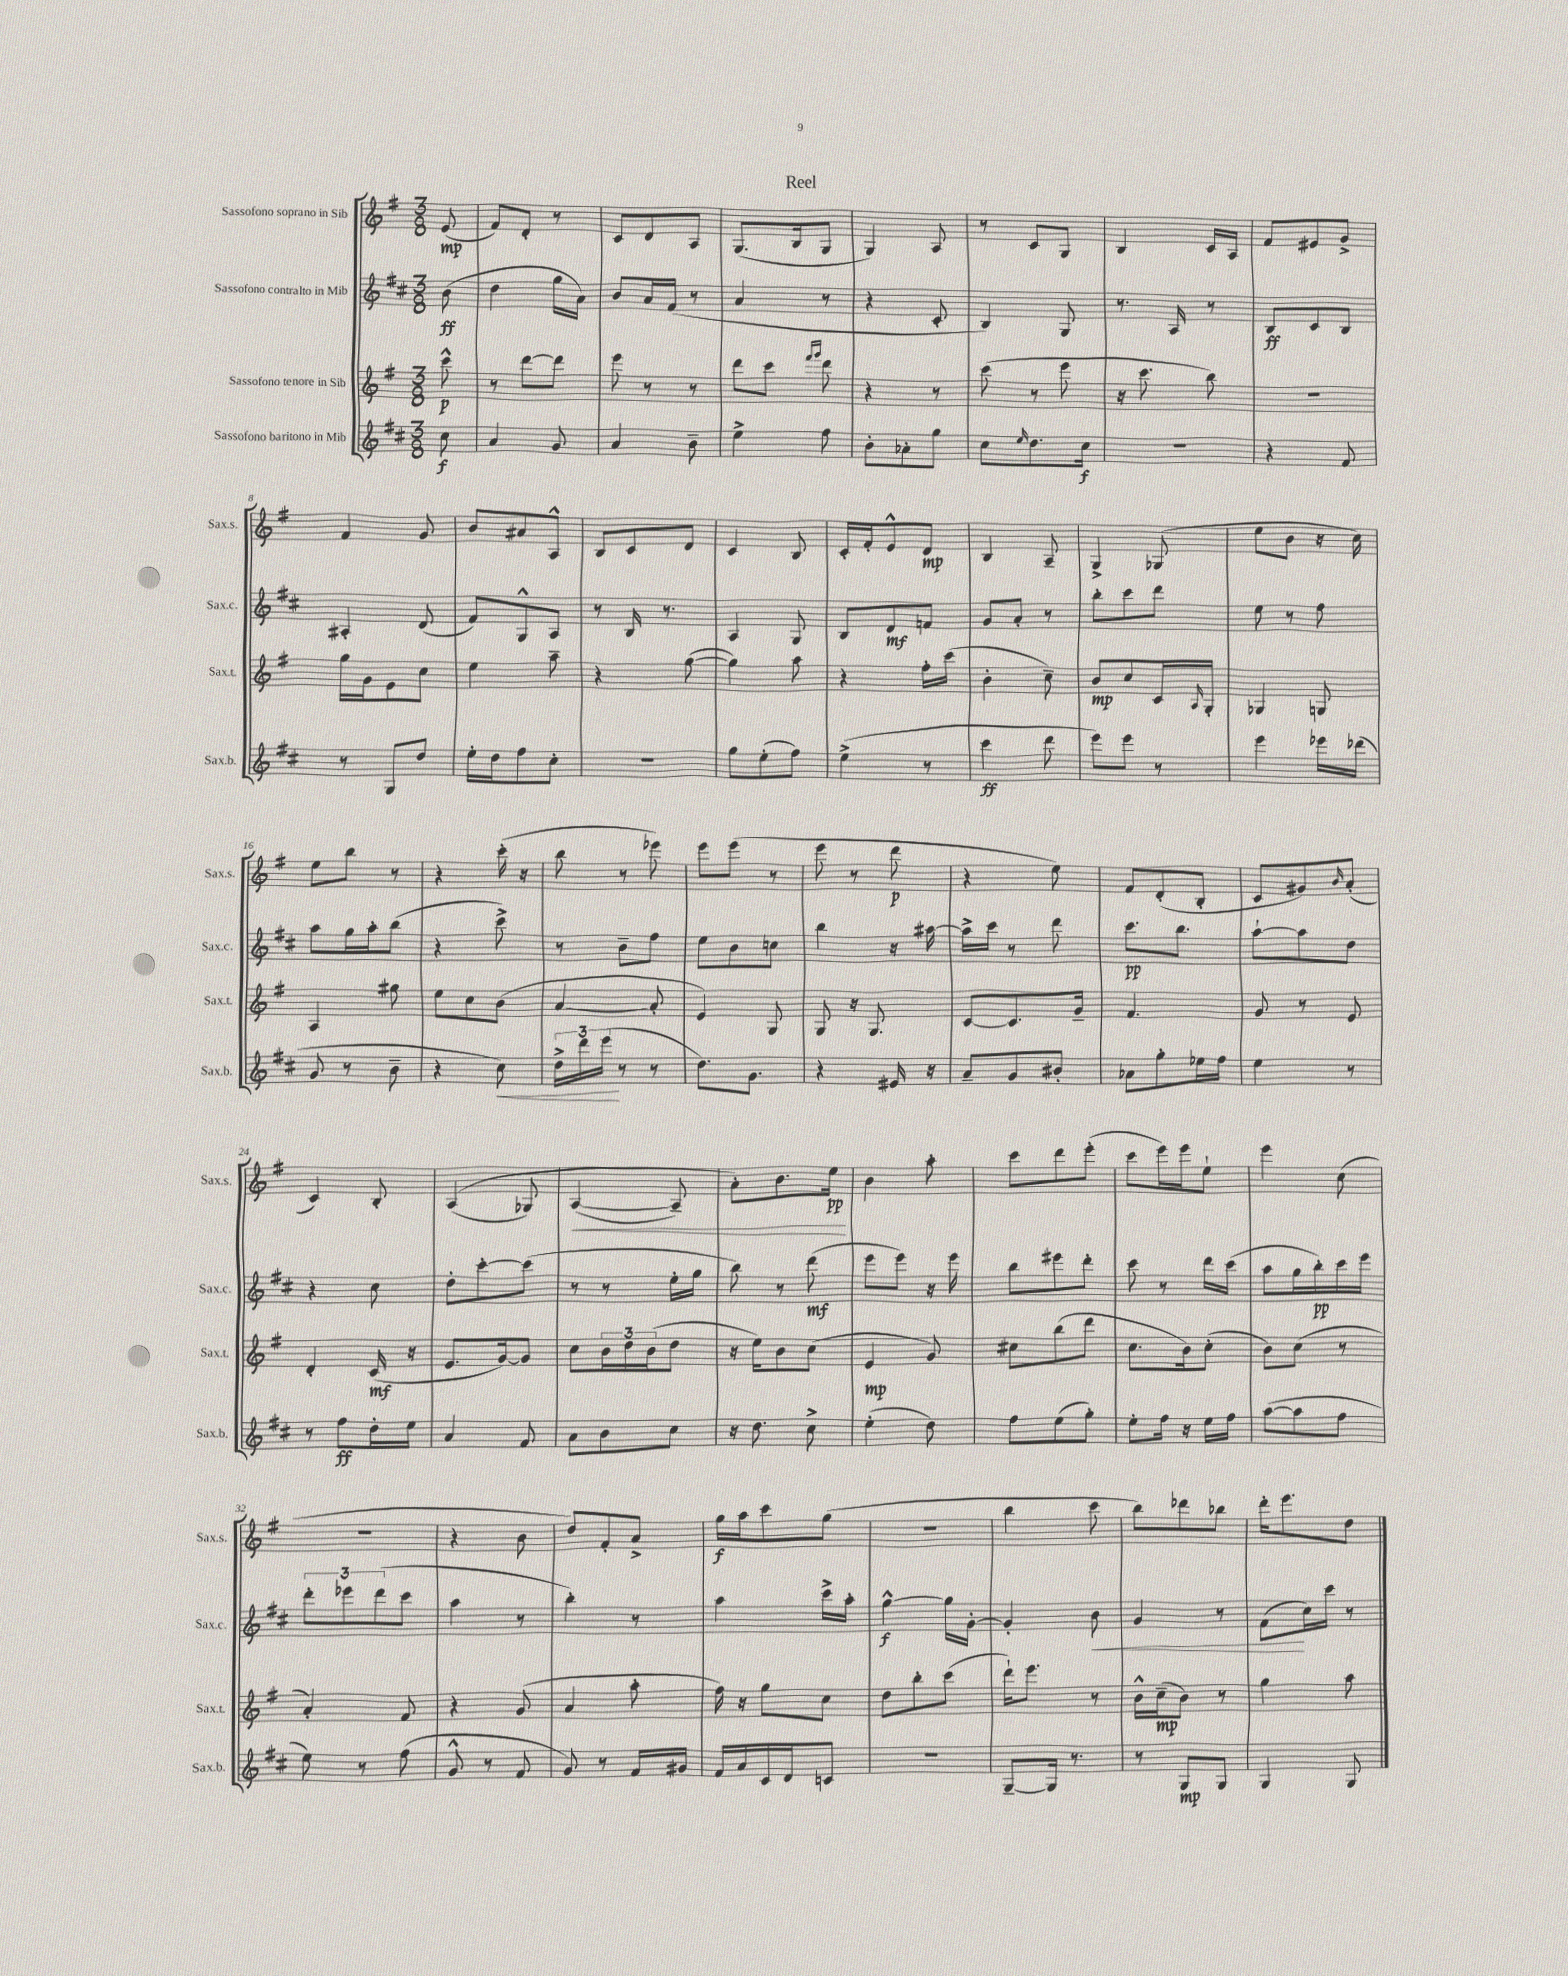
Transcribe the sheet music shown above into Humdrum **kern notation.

**kern	**dynam	**kern	**dynam	**kern	**dynam	**kern	**dynam
*part4	*part4	*part3	*part3	*part2	*part2	*part1	*part1
*staff4	*staff4	*staff3	*staff3	*staff2	*staff2	*staff1	*staff1
*I"Sassofono baritono in Mib	*	*I"Sassofono tenore in Sib	*	*I"Sassofono contralto in Mib	*	*I"Sassofono soprano in Sib	*
*I'Sax.b.	*	*I'Sax.t.	*	*I'Sax.c.	*	*I'Sax.s.	*
*clefG2	*	*clefG2	*	*clefG2	*	*clefG2	*
*k[f#c#]	*	*k[f#]	*	*k[f#c#]	*	*k[f#]	*
*M3/8	*	*M3/8	*	*M3/8	*	*M3/8	*
=	=	=	=	=	=	=	=
8cc#\	f	8ccc^^\	p	(8b\	ff	(8e/	mp
=1	=1	=1	=1	=1	=1	=1	=1
4a/	.	8r	.	4dd\	.	8f#/L)	.
.	.	[8ddd\L	.	.	.	8d'/J	.
8g/	.	8ddd\J]	.	16gg\LL	.	8r	.
.	.	.	.	16a\JJ)	.	.	.
=2	=2	=2	=2	=2	=2	=2	=2
4a/	.	8eee\	.	8b/L	.	8c/L	.
.	.	8r	.	16a/L	.	8d/	.
.	.	.	.	(16f#/JJ	.	.	.
8b~\	.	8r	.	8r	.	8A/J	.
=3	=3	=3	=3	=3	=3	=3	=3
4ee^\	.	8ddd\L	.	4a/	.	(8.G/L	.
.	.	8ccc\J	.	.	.	.	.
.	.	.	.	.	.	16B/k	.
.	.	16qqfff#/LL	.	.	.	.	.
.	.	16qqggg/JJ	.	.	.	.	.
8ff#\	.	8ddd\	.	8r	.	8G/J	.
=4	=4	=4	=4	=4	=4	=4	=4
8b'\L	.	4r	.	4r	.	4G/)	.
8a-X'\	.	.	.	.	.	.	.
8gg\J	.	8r	.	8c#'/	.	8A/	.
=5	=5	=5	=5	=5	=5	=5	=5
8cc#\L	.	(8ccc\	.	4B/)	.	8r	.
16qqee/	.	.	.	.	.	.	.
8.dd\	.	8r	.	.	.	8c/L	.
.	.	8eee\	.	8G/	.	8G/J	.
16cc#\Jk	f	.	.	.	.	.	.
=6	=6	=6	=6	=6	=6	=6	=6
4.r	.	16r	.	8.r	.	4B/	.
.	.	8.ccc\	.	.	.	.	.
.	.	.	.	16A/	.	.	.
.	.	8bb\)	.	8r	.	16c/LL	.
.	.	.	.	.	.	16A/JJ	.
=7	=7	=7	=7	=7	=7	=7	=7
4r	.	4.r	.	8B/L	ff	8f#/L	.
.	.	.	.	8c#/	.	8e#X/	.
8f#/	.	.	.	8B/J	.	8g^/J	.
!!LO:LB:g=z
=8	=8	=8	=8	=8	=8	=8	=8
8r	.	16gg\LL	.	4A#X'/	.	4f#/	.
.	.	16g\J	.	.	.	.	.
8G/L	.	8e\	.	.	.	.	.
8dd/J	.	8cc\J	.	(8d/	.	8g/	.
=9	=9	=9	=9	=9	=9	=9	=9
16ee'\LL	.	4ee\	.	8f#/L)	.	8b/L	.
16dd\J	.	.	.	.	.	.	.
8ff#\	.	.	.	8G^^/	.	8a#X/	.
8cc#'\J	.	8aa~\	.	8A/J	.	8A^^/J	.
=10	=10	=10	=10	=10	=10	=10	=10
4.r	.	4r	.	8r	.	8B/L	.
.	.	.	.	16B/	.	8c/	.
.	.	.	.	8.r	.	.	.
.	.	([8gg\	.	.	.	8d/J	.
=11	=11	=11	=11	=11	=11	=11	=11
8gg\L	.	4gg\])	.	4A/	.	4c/	.
(8ee'\	.	.	.	.	.	.	.
8ff#\J)	.	8aa\	.	8G/	.	8B/	.
=12	=12	=12	=12	=12	=12	=12	=12
(4ee^\	.	4r	.	8B/L	.	16c'/LL	.
.	.	.	.	.	.	16f#'/J	.
.	.	.	.	8d/	mf	8e^^/	.
8r	.	16ff#'\LL	.	8fn/J	.	8d/J	mp
.	.	(16ccc\JJ	.	.	.	.	.
=13	=13	=13	=13	=13	=13	=13	=13
4ccc#\	ff	4b'\	.	8g/L	.	4B/	.
.	.	.	.	8a'/J	.	.	.
8ddd\	.	8cc~\)	.	8r	.	8A~/	.
=14	=14	=14	=14	=14	=14	=14	=14
8eee\L)	.	8b/L	mp	8bb'\L	.	4G^/	.
8eee\J	.	8cc/	.	8ccc#\	.	.	.
8r	.	16c/L	.	8ddd\J	.	(8G-X/	.
.	.	16qqA/	.	.	.	.	.
.	.	16G'/JJ	.	.	.	.	.
=15	=15	=15	=15	=15	=15	=15	=15
4eee\	.	4G-X/	.	8ee\	.	8ee\L	.
.	.	.	.	8r	.	8b\J	.
16eee-X\LL	.	8Gn/	.	8ff#\	.	16r	.
(16ddd-X\JJ	.	.	.	.	.	16cc\)	.
!!LO:LB:g=z
=16	=16	=16	=16	=16	=16	=16	=16
8g/	.	4A/	.	8aa\L	.	8ee\L	.
8r	.	.	.	16gg\L	.	8bb\J	.
.	.	.	.	16aa'\J	.	.	.
8b~\	.	8gg#X\	.	(8bb\J	.	8r	.
=17	=17	=17	=17	=17	=17	=17	=17
4r	.	8ee\L	.	4r	.	4r	.
.	.	8cc\	.	.	.	.	.
!	!LO:HP:b	!	!	!	!	!	!
8cc#\)	<	(8b\J	.	8ccc#^\)	.	(16ccc'\	.
.	.	.	.	.	.	16r	.
=18	=18	=18	=18	=18	=18	=18	=18
24dd^\LL	.	[4a/	.	8r	.	8bb\	.
24ddd\	.	.	.	.	.	.	.
(24eee\JJ	.	.	.	.	.	.	.
8r	[	.	.	8b~\L	.	8r	.
8r	.	8a'/]	.	8ff#\J	.	8eee-X\)	.
=19	=19	=19	=19	=19	=19	=19	=19
8.dd\L)	.	4e/)	.	8ee\L	.	8eee\L	.
.	.	.	.	8b\	.	(8eee\J	.
8.g\J	.	.	.	.	.	.	.
.	.	8G/	.	8ccn\J	.	8r	.
=20	=20	=20	=20	=20	=20	=20	=20
4r	.	8G/	.	4bb\	.	8eee\	.
.	.	16r	.	.	.	8r	.
.	.	8.G/	.	.	.	.	.
16e#X/	.	.	.	16r	.	8ddd\	p
16r	.	.	.	[16aa#X\	.	.	.
=21	=21	=21	=21	=21	=21	=21	=21
8a~/L	.	[8c/L	.	16aa#^\LL]	.	4r	.
.	.	.	.	16ccc#\JJ	.	.	.
8g/	.	8.c/]	.	8r	.	.	.
8b#X'/J	.	.	.	8ddd\	.	8ee\)	.
.	.	16g~/Jk	.	.	.	.	.
=22	=22	=22	=22	=22	=22	=22	=22
8a-X\L	.	4.f#/	.	8.ccc#\L	pp	8f#/L	.
8gg'\	.	.	.	.	.	(8d'/	.
.	.	.	.	8.bb\J	.	.	.
16ee-X\L	.	.	.	.	.	8B'/J	.
16ff#\JJ	.	.	.	.	.	.	.
=23	=23	=23	=23	=23	=23	=23	=23
4ee\	.	8g/	.	[8aa`\L	.	8c/L	.
.	.	8r	.	8aa\]	.	8g#X/)	.
.	.	.	.	.	.	16qqb/	.
8r	.	8e/	.	8dd\J	.	(8a'/J	.
!!LO:LB:g=z
=24	=24	=24	=24	=24	=24	=24	=24
8r	.	4d'/	.	4r	.	4c/)	.
8ff#\L	ff	.	.	.	.	.	.
16dd'\L	.	(16c/	mf	8cc#\	.	8B'/	.
16ee\JJ	.	16r	.	.	.	.	.
=25	=25	=25	=25	=25	=25	=25	=25
4a/	.	8.e/L	.	8dd'\L	.	((4A/	.
.	.	.	.	[8ccc#'\	.	.	.
.	.	[16g/k)	.	.	.	.	.
8f#/	.	8g/J]	.	(8ccc#\J]	.	8G-X/)	.
=26	=26	=26	=26	=26	=26	=26	=26
!	!	!	!	!	!	!	!LO:HP:b
8a\L	.	8cc\L	.	8r	.	([4A/	<
8b\	.	24b\L	.	8r	.	.	.
.	.	24dd\	.	.	.	.	.
.	.	(24b\J	.	.	.	.	.
8cc#\J	.	8dd\J	.	16ee'\LL	.	8A~/])	.
.	.	.	.	16gg\JJ	.	.	.
=27	=27	=27	=27	=27	=27	=27	=27
16r	.	16r	.	8bb\)	.	8a'\L)	.
8.dd\	.	16ee\KL)	.	.	.	.	.
.	.	8b\	.	8r	.	8.b\	.
8cc#^\	.	(8cc\J	.	(8ddd\	mf	.	.
.	.	.	.	.	.	16ee\Jk	pp
.	.	.	.	.	.	.	[
=28	=28	=28	=28	=28	=28	=28	=28
(4ee'\	.	4e/	mp	8eee\L	.	4b\	.
.	.	.	.	8eee\J)	.	.	.
8dd\)	.	8g/)	.	16r	.	8aa'\	.
.	.	.	.	16eee\	.	.	.
=29	=29	=29	=29	=29	=29	=29	=29
8ff#\L	.	8cc#X\L	.	8bb\L	.	8ccc\L	.
(8ee\	.	(8bb\	.	8eee#X\	.	8ddd\	.
8gg'\J)	.	8ddd\J	.	8ddd'\J	.	(8eee'\J	.
=30	=30	=30	=30	=30	=30	=30	=30
8ee'\L	.	8.cc\L	.	8ccc#\	.	8ccc\L	.
16ff#\Jk	.	.	.	8r	.	16eee\L)	.
16r	.	16b\k)	.	.	.	16eee\J	.
16ee\LL	.	(8cc'\J	.	16ddd\LL	.	8ee`\J	.
16ff#\JJ	.	.	.	(16ccc#\JJ	.	.	.
=31	=31	=31	=31	=31	=31	=31	=31
([8aa\L	.	8b\L)	.	8aa\L	.	4eee\	.
8aa\]	.	(8cc\J	.	16gg\L	.	.	.
.	.	.	.	16bb'\)	pp	.	.
8ff#\J	.	8r	.	16ccc#\	.	(8cc\	.
.	.	.	.	16eee\JJ	.	.	.
!!LO:LB:g=z
=32	=32	=32	=32	=32	=32	=32	=32
8ee\)	.	4a'/)	.	12ddd'\L	.	4.r	.
.	.	.	.	12eee-X\	.	.	.
8r	.	.	.	.	.	.	.
.	.	.	.	(12ddd\	.	.	.
(8ff#\	.	8f#/	.	8ccc#\J	.	.	.
=33	=33	=33	=33	=33	=33	=33	=33
8g^^/	.	4r	.	4aa\	.	4r	.
8r	.	.	.	.	.	.	.
8f#/	.	(8g/	.	8r	.	8b\	.
=34	=34	=34	=34	=34	=34	=34	=34
8g/)	.	4a/	.	4bb'\)	.	8dd/L)	.
8r	.	.	.	.	.	8f#'/	.
16f#/LL	.	8aa'\	.	8r	.	8a^/J	.
16g#X/JJ	.	.	.	.	.	.	.
=35	=35	=35	=35	=35	=35	=35	=35
16f#/LL	.	16ff#\)	.	4aa\	.	16gg\LL	f
16a/	.	16r	.	.	.	16aa\J	.
16c#/	.	8gg\L	.	.	.	8ccc\	.
16d/J	.	.	.	.	.	.	.
8cn/J	.	8cc\J	.	16ccc#^\LL	.	(8gg\J	.
.	.	.	.	16aa'\JJ	.	.	.
=36	=36	=36	=36	=36	=36	=36	=36
4.r	.	8dd\L	.	[4gg^^\	f	4.r	.
.	.	8bb'\	.	.	.	.	.
.	.	(8ccc\J	.	16gg\LL]	.	.	.
.	.	.	.	[16g'\JJ	.	.	.
=37	=37	=37	=37	=37	=37	=37	=37
[8G~/L	.	16ddd`\KL)	.	4g'/]	.	4bb\	.
.	.	8.eee\J	.	.	.	.	.
16G/Jk]	.	.	.	.	.	.	.
8.r	.	.	.	.	.	.	.
!	!	!	!	!	!LO:HP:b	!	!
.	.	8r	.	8b\	<	8ccc\	.
=38	=38	=38	=38	=38	=38	=38	=38
8r	.	16b^^\LL	.	4g/	.	8bb\L)	.
.	.	(16cc~\J	mp	.	.	.	.
8G/L	mp	8b\J)	.	.	.	8ddd-X\	.
8G/J	.	8r	.	8r	.	8bb-X\J	.
=39	=39	=39	=39	=39	=39	=39	=39
4G/	.	4gg\	.	(8f#\L	.	16ddd'\KL	.
.	.	.	.	.	.	8.eee\	.
.	.	.	.	16cc#\L)	[	.	.
.	.	.	.	16ccc#\JJ	.	.	.
8G/	.	8aa\	.	8r	.	8dd\J	.
==	==	==	==	==	==	==	==
*-	*-	*-	*-	*-	*-	*-	*-
